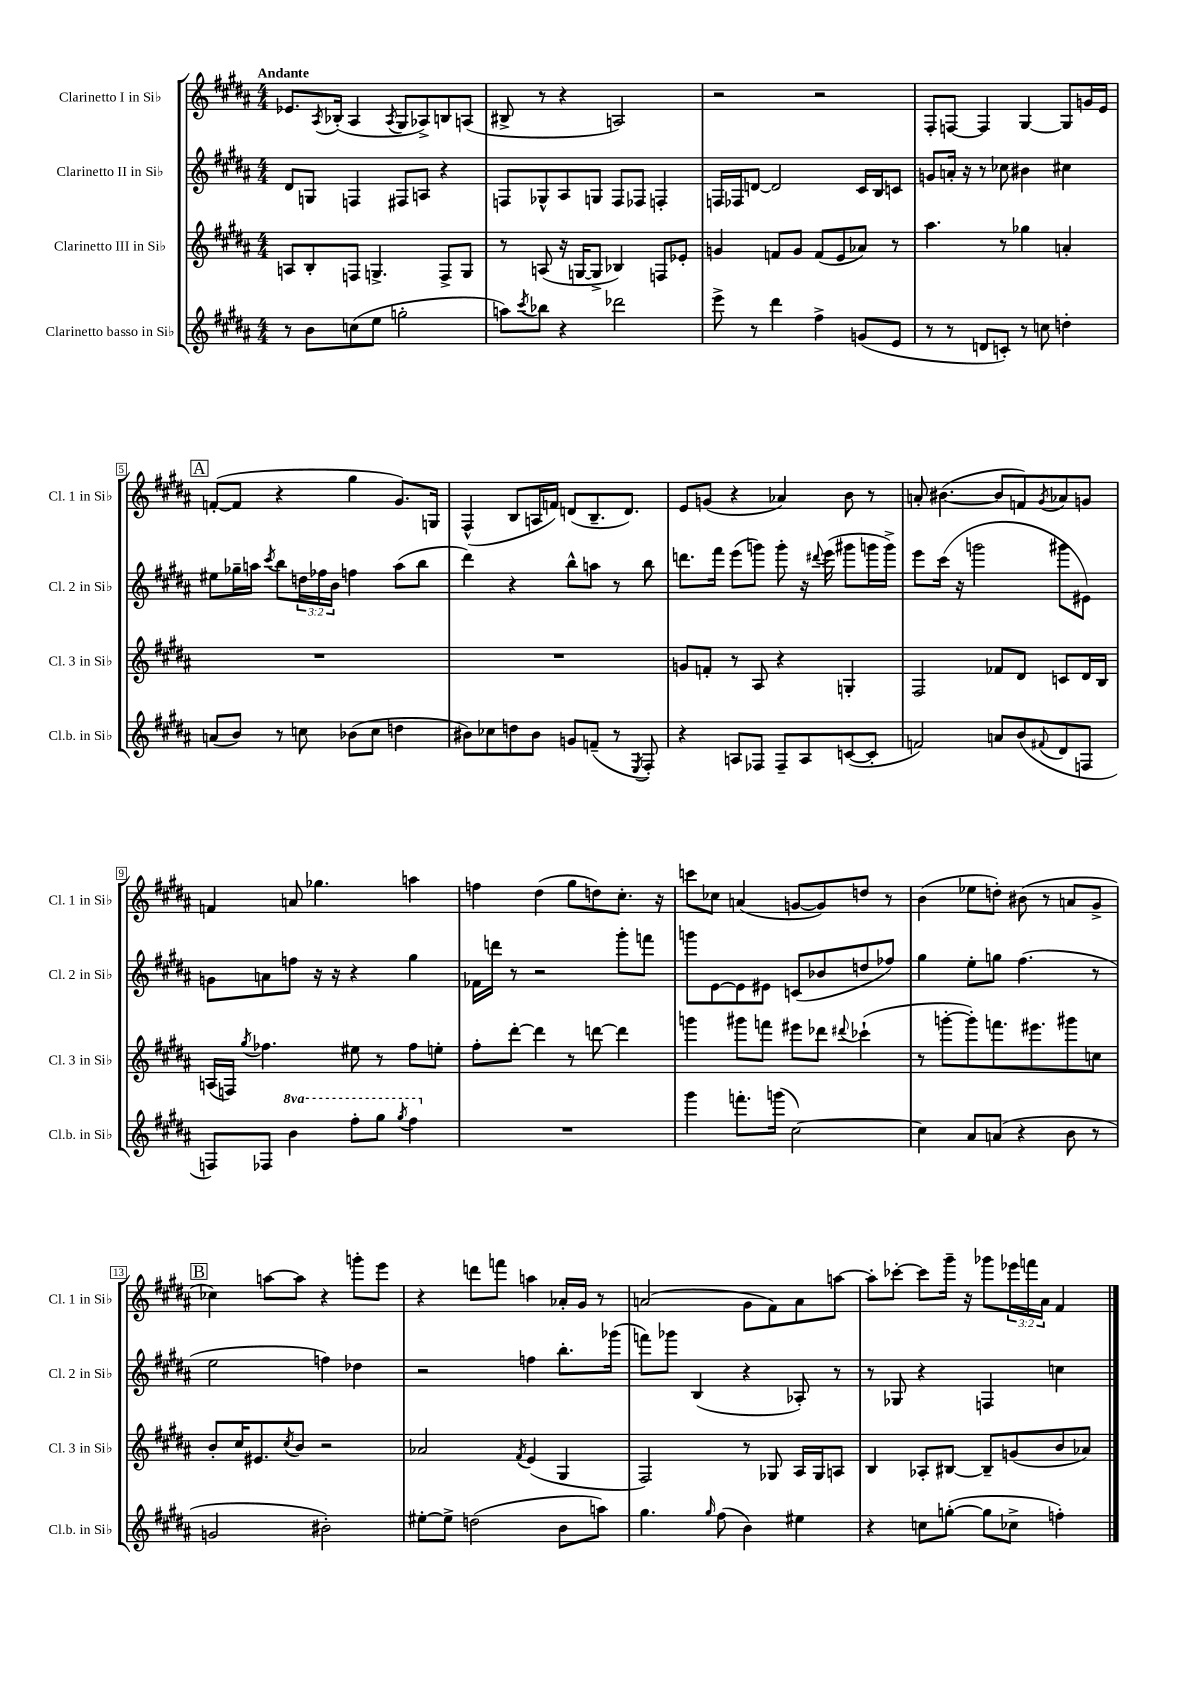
<<
\new StaffGroup <<
\new Staff = "s0" \with { instrumentName = "Clarinetto I in Sib" shortInstrumentName = "Cl. 1 in Sib" } {
    \clef treble \key b \major \numericTimeSignature \time 4/4 \override Staff.TupletNumber.text = #tuplet-number::calc-fraction-text \tempo "Andante"
    ees'8. \acciaccatura { ais8 } bes16-.( ais4 \acciaccatura { ais8 } gis8 aes8->) b8 a8( |
    bis8-> r8 r4 a2) |
    r2 r2 |
    fis8-. f8~ f4 gis4~ gis8 g'16 e'16 |
    \mark \markup { \box "A" } f'8~-.( f'8 r4 gis''4 gis'8.) g16 |
    fis4-^( b8 a16 f'16) d'8( b8.-- d'8.) |
    e'8 g'8( r4 aes'4) b'8 r8 |
    a'8-. bis'4.~( bis'8 f'8) \acciaccatura { gis'8 } aes'8 g'8 |
    f'4 a'8 ges''4. a''4 |
    f''4 dis''4( gis''8 d''8) cis''8.-. r16 |
    c'''8 ces''8 a'4( g'8~ g'8) d''8 r8 |
    b'4( ees''8 d''8-.) bis'8( r8 a'8 gis'8-> |
    \mark \markup { \box "B" } ces''4) a''8~ a''8 r4 g'''8-. e'''8 |
    r4 d'''8 f'''8 a''4 aes'16-. gis'16 r8 |
    a'2( gis'8 fis'8) a'8 a''8~ |
    a''8-. ces'''8~-. ces'''8 gis'''16-- r16 ges'''8 \tuplet 3/2 { ees'''16 f'''16 ais'16 } fis'4 \bar "|." |
}
\new Staff = "s1" \with { instrumentName = "Clarinetto II in Sib" shortInstrumentName = "Cl. 2 in Sib" } {
    \clef treble \key b \major \numericTimeSignature \time 4/4 \override Staff.TupletNumber.text = #tuplet-number::calc-fraction-text
    dis'8 g8 f4 fis8 a8 r4 |
    f8 ges8-^ ais8 g8 f8 fes8 f4-. |
    f16 fes16 d'8~ d'2 cis'16 b16 c'8 |
    g'8 a'16-. r16 r8 ces''8 bis'4 cis''4 |
    \mark \markup { \box "A" } eis''8 ges''16-- a''16 \acciaccatura { cis'''8 } b''8 \tuplet 3/2 { d''16 fes''16 b'16 } f''4 a''8( b''8 |
    dis'''4) r4 b''8-^ a''8 r8 b''8 |
    d'''8. fis'''16 e'''8( g'''8) g'''8-. r16 \appoggiatura { dis'''8 } e'''16( gis'''8 g'''16 g'''16->) |
    e'''8 cis'''16( r16 g'''2 gis'''8 eis'8) |
    g'8 a'8 f''8 r16 r16 r4 gis''4 |
    fes'16 d'''16 r8 r2 gis'''8-. f'''8 |
    g'''8 e'8~ e'8 eis'8 c'8( bes'8 d''8 fes''8) |
    gis''4 e''8-. g''8 fis''4.( r8 |
    \mark \markup { \box "B" } e''2 f''4) des''4 |
    r2 f''4 b''8.-. ges'''16( |
    f'''8) ges'''8 b4( r4 aes8-.) r8 |
    r8 ges8 r4 f4 c''4 \bar "|." |
}
\new Staff = "s2" \with { instrumentName = "Clarinetto III in Sib" shortInstrumentName = "Cl. 3 in Sib" } {
    \clef treble \key b \major \numericTimeSignature \time 4/4
    a8 b8-. f8 g4.-> f8-> g8 |
    r8 a8( r16 g16~ g8-> bes4) f8 ees'8-. |
    g'4 f'8 g'8 f'8( e'8 aes'8) r8 |
    ais''4. r8 ges''4 a'4-. |
    \mark \markup { \box "A" } R1 |
    R1 |
    g'8 f'8-. r8 ais8 r4 g4-. |
    fis2 fes'8 dis'8 c'8 dis'16 b16 |
    a16( f16) \acciaccatura { gis''8 } fes''4. eis''8 r8 fes''8 e''8-. |
    fis''8-. dis'''8~-. dis'''4 r8 d'''8~ d'''4 |
    g'''4 gis'''8 f'''8 eis'''8 des'''8 \appoggiatura { dis'''8 } ces'''4-!( |
    r8 g'''8~-. g'''8-.) f'''8. eis'''8. gis'''8 c''8 |
    \mark \markup { \box "B" } b'8-. cis''16 eis'8. \acciaccatura { cis''8 } b'8 r2 |
    aes'2 \acciaccatura { fis'8 } e'4( gis4 |
    fis2) r8 ges8 ais16 ges16 a8 |
    b4 aes8-. bis8~ bis8-- g'8( b'8 aes'8) \bar "|." |
}
\new Staff = "s3" \with { instrumentName = "Clarinetto basso in Sib" shortInstrumentName = "Cl.b. in Sib" } {
    \clef treble \key b \major \numericTimeSignature \time 4/4 \set Staff.ottavationMarkups = #ottavation-simple-ordinals
    r8 b'8 c''8( e''8 g''2-. |
    a''8) \acciaccatura { cis'''8 } bes''8 r4 des'''2 |
    e'''8-> r8 dis'''4 fis''4-> g'8( e'8 |
    r8 r8 d'8 c'8-.) r8 c''8 d''4-. |
    \mark \markup { \box "A" } a'8( b'8) r8 c''8 bes'8( c''8 d''4 |
    bis'8) ces''8 d''8 bis'8 g'8 f'8--( r8 \acciaccatura { e8 } fis8-.) |
    r4 a8 fes8 fes8-- a8 c'8~( c'8-. |
    f'2) a'8 b'8( \appoggiatura { fis'8 } dis'8 f8 |
    f8) fes8 \ottava #1 b''4 fis'''8-. gis'''8 \acciaccatura { gis'''8 } fis'''4 \ottava #0 |
    R1 |
    gis'''4 f'''8.-. g'''16( cis''2~) |
    cis''4 ais'8 a'8( r4 b'8 r8 |
    \mark \markup { \box "B" } g'2 bis'2-.) |
    eis''8~-. eis''8-> d''2( b'8 a''8) |
    gis''4. \grace { gis''16 } fis''8( b'4) eis''4 |
    r4 c''8 g''8~-.( g''8 ces''8-> f''4-.) \bar "|." |
}
>>
>>
\layout { \context { \Score \override BarNumber.stencil = #(make-stencil-boxer 0.1 0.3 ly:text-interface::print) } }
